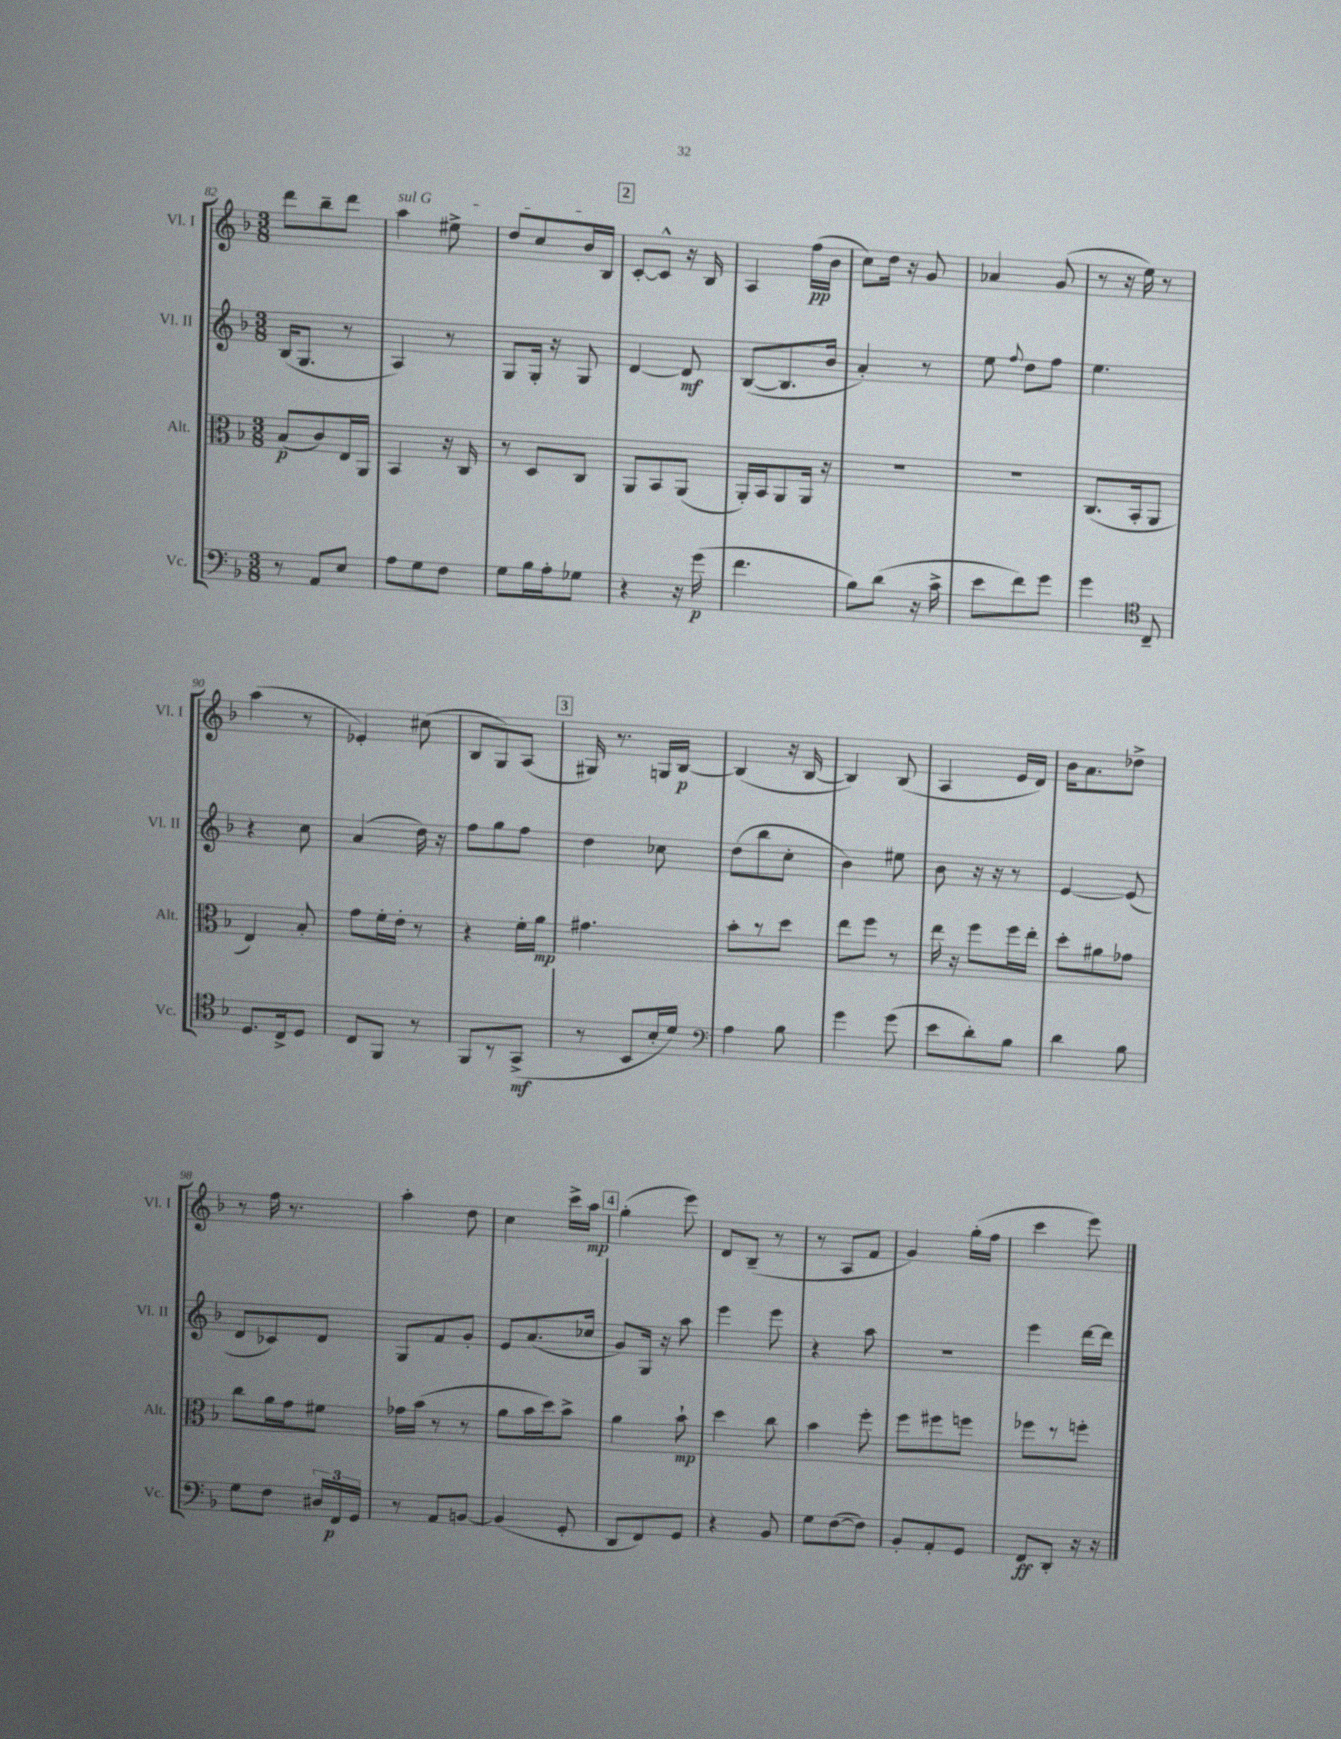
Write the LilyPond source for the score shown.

<<
\new StaffGroup <<
\new Staff = "s0" \with { instrumentName = "Vl. I" shortInstrumentName = "Vl. I" } {
    \clef treble \key f \major \numericTimeSignature \time 3/8
    \autoBeamOff d'''8[ bes''8-- d'''8] |
    \once \override TextSpanner.bound-details.left.text = \markup { \italic "sul G" } a''4\startTextSpan eis''8-> |
    d''8[ c''8 bes'16 bes16]\stopTextSpan |
    \mark \markup { \box "2" } c'8[~-. c'8]-^ r16 bes16 |
    a4 f''16[\pp( bes'16] |
    c''8[) d''16] r16 g'8 |
    aes'4 g'8( |
    r8 r16 e''16) r8 |
    a''4( r8 |
    ees'4-.) cis''8( |
    bes8[ g8) a8]( |
    \mark \markup { \box "3" } gis16) r8. g16[ bes16]~\p |
    bes4( r16 bes16~ |
    bes4) bes8( |
    a4 e'16[ d'16]) |
    bes'16[ a'8. des''8]-> |
    r8 f''16 r8. |
    a''4-. d''8 |
    c''4 c'''16[-> a''16]\mp |
    \mark \markup { \box "4" } g''4-.( e'''8) |
    d'8[ bes8]--( r8 |
    r8 a8[ f'8] |
    g'4) g''16[-.( f''16] |
    c'''4 e'''8) \bar "|." |
}
\new Staff = "s1" \with { instrumentName = "Vl. II" shortInstrumentName = "Vl. II" } {
    \clef treble \key f \major \numericTimeSignature \time 3/8
    \autoBeamOff bes16[( g8.] r8 |
    a4) r8 |
    g8[ g16]-. r16 g8 |
    \mark \markup { \box "2" } d'4~ d'8\mf |
    bes8[~( bes8. bes'16] |
    a'4-.) r8 |
    e''8 \appoggiatura { f''8 } d''8[ f''8] |
    e''4. |
    r4 c''8 |
    a'4( d''16) r16 |
    f''8[ g''8 f''8] |
    \mark \markup { \box "3" } d''4 ces''8 |
    d''8[( bes''8 c''8]-. |
    bes'4) eis''8 |
    bes'8 r16 r16 r8 |
    e'4~ e'8( |
    d'8[ ces'8) d'8] |
    g8[ f'8 g'8]-. |
    e'8[ a'8.( ces''16] |
    \mark \markup { \box "4" } g'8[) g16] r16 a''8 |
    e'''4 e'''8 |
    r4 a''8 |
    R4. |
    e'''4 d'''16[~ d'''16] \bar "|." |
}
\new Staff = "s2" \with { instrumentName = "Alt." shortInstrumentName = "Alt." } {
    \clef alto \key f \major \numericTimeSignature \time 3/8
    \autoBeamOff bes8[\p( c'8) e16 a,16] |
    bes,4 r16 c16 |
    r8 d8[ c8] |
    \mark \markup { \box "2" } a,8[ bes,8 a,8]( |
    a,16[-.) bes,16 a,8 a,16] r16 |
    R4. |
    R4. |
    c8.[( bes,16-. a,8] |
    e4) bes8-. |
    g'8[ f'16-. e'16]-. r8 |
    r4 f'16[-. a'16]\mp |
    \mark \markup { \box "3" } gis'4. |
    bes'8[-. r8 d''8] |
    e''8[ f''8] r8 |
    e''16 r16 f''8[ f''16 e''16]-. |
    d''8[-. ais'8 ges'8] |
    c''8[ a'16 g'16 fis'8] |
    ges'16[ bes'16]( r8 r8 |
    a'8[ bes'16 d''16) bes'8]-> |
    \mark \markup { \box "4" } a'4 bes'8-!\mp |
    d''4 c''8 |
    bes'4 f''8-. |
    f''8[ fis''8 f''8] |
    fes''8[ r8 f''8]-. \bar "|." |
}
\new Staff = "s3" \with { instrumentName = "Vc." shortInstrumentName = "Vc." } {
    \clef bass \key f \major \numericTimeSignature \time 3/8
    \autoBeamOff r8 a,8[ e8] |
    a8[ g8 f8] |
    g8[ bes16 a16-. ges8] |
    \mark \markup { \box "2" } r4 r16 g'16\p( |
    f'4. |
    bes8[) d'8]( r16 c'16-> |
    e'8[ f'8) g'8] |
    g'4 \clef tenor c8-- |
    d8.[ c16-> d8] |
    c8[ f,8] r8 |
    f,8[ r8 g,8]->\mf( |
    \mark \markup { \box "3" } r8 bes,8[ bes16-. d'16]) |
    \clef bass a4 bes8 |
    g'4 g'8( |
    e'8[ d'8-.) bes8] |
    d'4 bes8 |
    g8[ f8] \tuplet 3/2 { dis16[ f,16\p g,16] } |
    r8 a,8[ b,8]~ |
    b,4( g,8-. |
    \mark \markup { \box "4" } d,8[ f,8) g,8] |
    r4 bes,8 |
    g8[ f8~( f8]) |
    bes,8[-. a,8-. g,8] |
    f,8[\ff d,8]-. r16 r16 \bar "|." |
}
>>
>>
\layout { \context { \Score currentBarNumber = #82 } }
